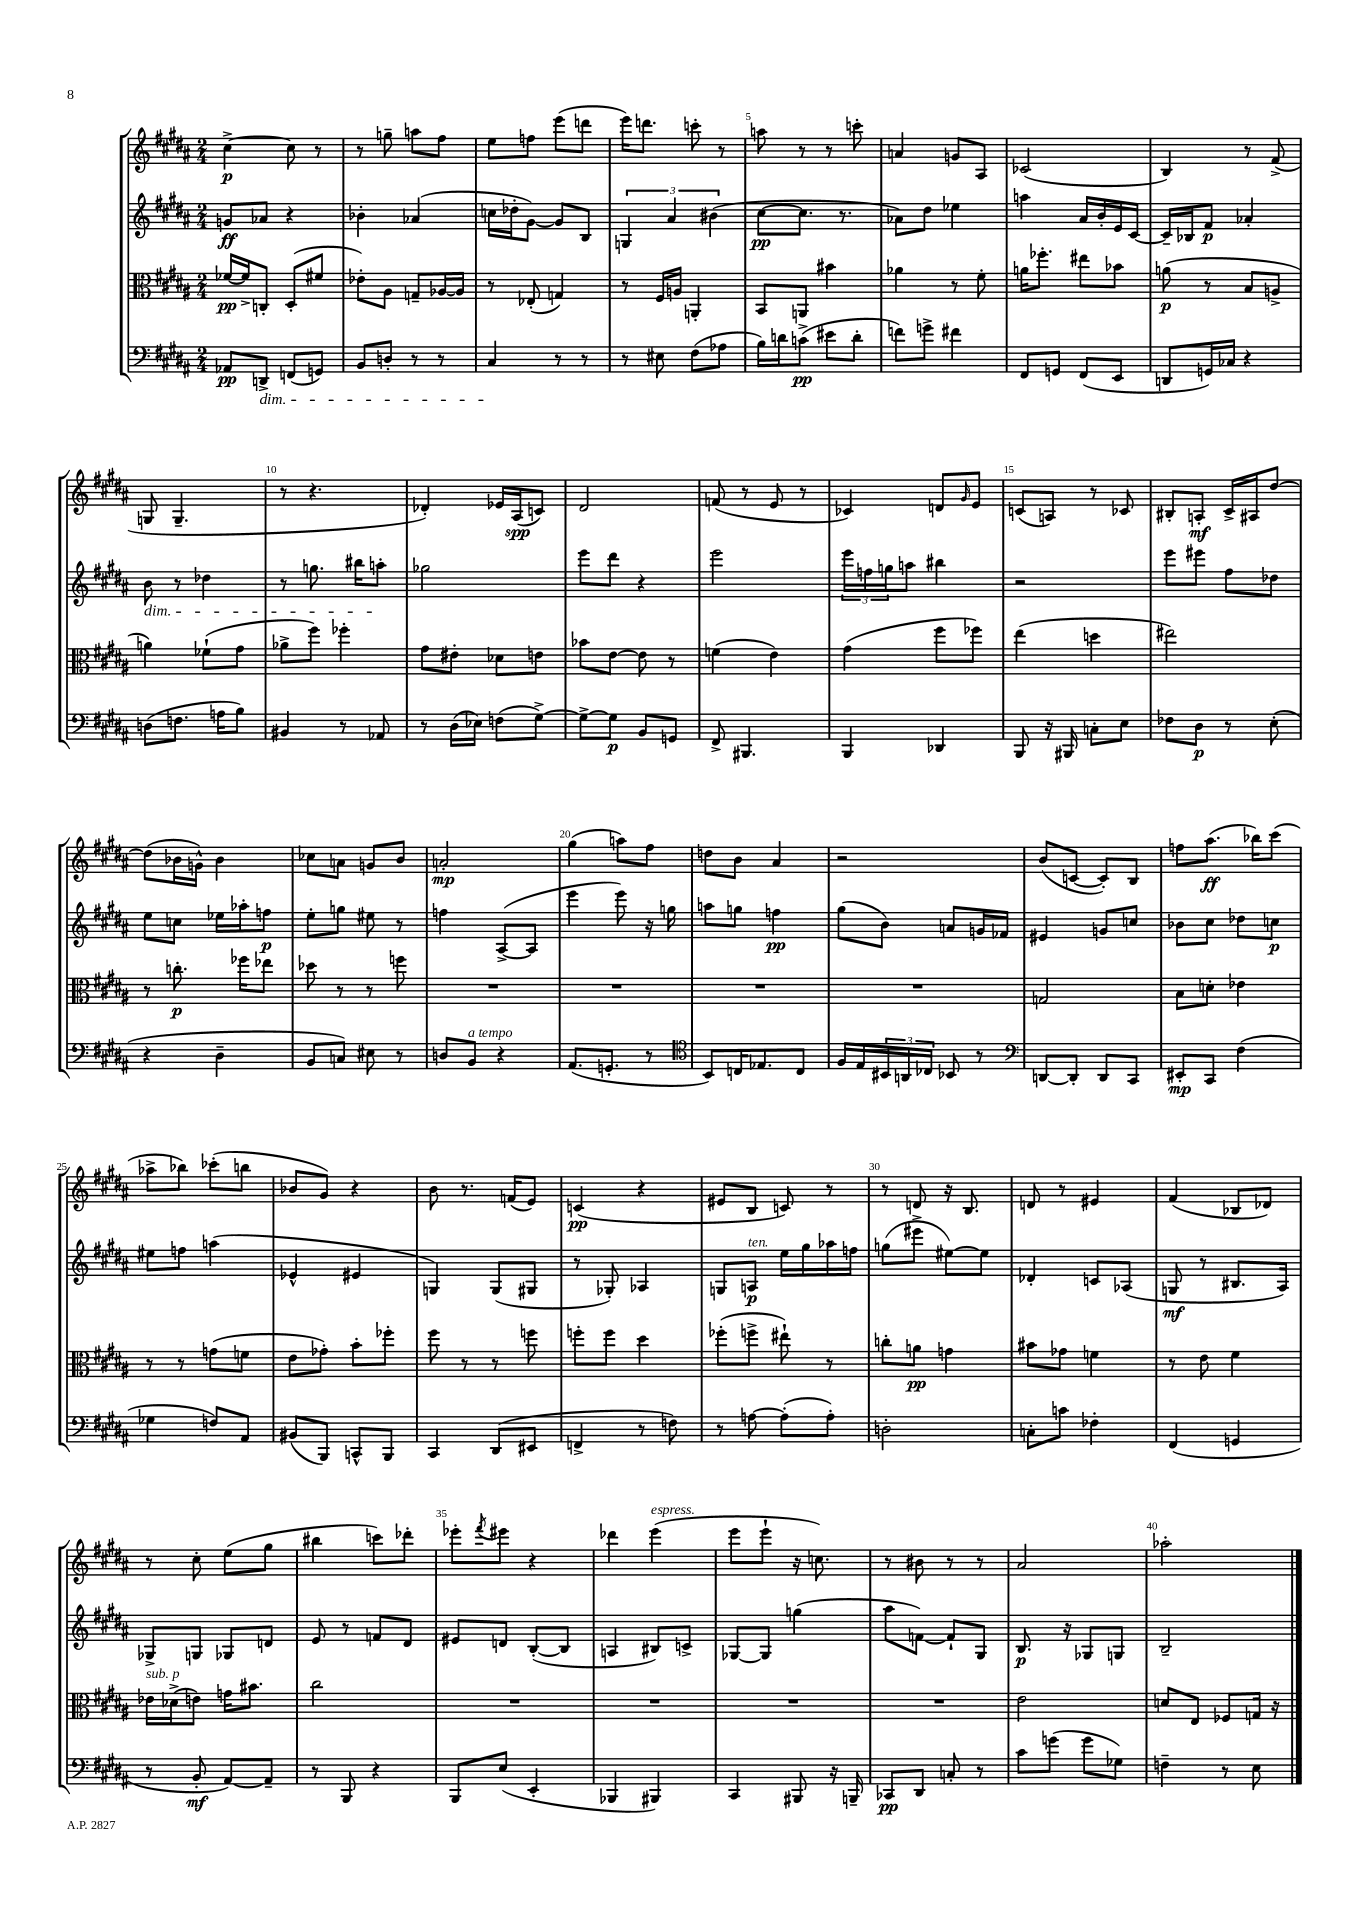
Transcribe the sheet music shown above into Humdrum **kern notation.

**kern	**kern	**kern	**kern
*staff4	*staff3	*staff2	*staff1
*clefF4	*clefC3	*clefG2	*clefG2
*k[f#c#g#d#a#]	*k[f#c#g#d#a#]	*k[f#c#g#d#a#]	*k[f#c#g#d#a#]
*M2/4	*M2/4	*M2/4	*M2/4
8AA-	[16f-	8g	[4cc#^
.	16f-^]	.	.
8DD^	8C'	8a-	.
(8FF	(8D#'	4r	8cc#]
8GG)	8f#	.	8r
=	=	=	=
8BB	8e-')	4b-'	8r
8D'	8A#	.	8gg~
8r	8G~	(4a-	8aa
8r	[16A-	.	8ff#
.	16A-]	.	.
=	=	=	=
4C#	8r	16cc	8ee
.	.	16dd-'	.
.	(8E-'	[8g#)	8ff
8r	4G)	8g#]	(8eee
8r	.	8B	8ddd
=	=	=	=
8r	8r	6G	16eee)
.	.	.	8.ddd
8E#	16F#	.	.
.	.	6a#	.
.	16A	.	.
(8F#	4AA'	.	8ccc'
.	.	(6b#	.
8A-	.	.	8r
=	=	=	=
16B)	8BB	[8cc#	8aa
16d	.	.	.
(8c^	8AA	8.cc#]	8r
8e#	4b#	.	8r
.	.	8.r	.
8d'	.	.	8ccc'
=	=	=	=
8f)	4a-	8a-)	4a
8g^	.	8dd#	.
4f#	8r	4ee-	8g
.	8f#'	.	8A#
=	=	=	=
8FF#	16a	4aa	(2c-
.	8.ff-'	.	.
8GG	.	.	.
(8FF#	8ee#	16a#	.
.	.	16b'	.
8EE	8b-	16e	.
.	.	[16c#	.
=	=	=	=
8DD	(8a	16c#~]	4B)
.	.	16B-	.
16GG)	8r	8f#	.
16C-	.	.	.
4r	8B	4a-'	8r
.	8A^	.	(8f#^
=	=	=	=
(8D	4a)	8b	8G
8.F	.	8r	4.G~
.	(8f-`	4dd-	.
16A	.	.	.
8B)	8g#	.	.
=	=	=	=
4BB#	8a-^	8r	8r
.	8ff#)	8.gg	4.r
8r	4ff-'	.	.
.	.	16bb#	.
8AA-	.	8aa'	.
=	=	=	=
8r	8g#	2gg-	4d-')
(16D#	8e#'	.	.
16E-)	.	.	.
(8F	8d-	.	16e-
.	.	.	(16A#
[8G#^)	8e	.	8c)
=	=	=	=
8G#^_	8b-	8eee	2d#
8G#]	[8e	8ddd#	.
8BB	8e]	4r	.
8GG	8r	.	.
=	=	=	=
8FF#^	(4f	2eee	(8f
4.BBB#	.	.	8r
.	4e)	.	8e
.	.	.	8r
=	=	=	=
4BBB	(4g#	24eee	4c-)
.	.	24ff	.
.	.	24gg	.
.	.	8aa	.
4DD-	8ff#	4bb#	8d
.	.	.	16qqg#
.	8ff-)	.	8e
=	=	=	=
8BBB	(4ee	2r	(8c
16r	.	.	8A)
16BBB#	.	.	.
8C'	4dd	.	8r
8E	.	.	8c-
=	=	=	=
8F-	2ee#)	8eee	8B#'
8D#	.	8eee#	8A'
8r	.	8ff#	16c#^
.	.	.	16A#
(8E'	.	8dd-	[8dd#
=	=	=	=
4r	8r	8ee	(8dd#]
.	8.cc'	8cc	16b-
.	.	.	16g^^)
4D#~	.	16ee-	4b-
.	16ff-	16aa-'	.
.	8ee-	8ff	.
=	=	=	=
8BB	8dd-	8ee'	8cc-
8C)	8r	8gg	8a
8E#	8r	8ee#	8g
8r	8ff	8r	8b
=	=	=	=
8D	2r	4ff	2a'
8BB	.	.	.
4r	.	([8A#^	.
.	.	8A#]	.
=	=	=	=
(8.AA#	2r	4eee	(4gg#
8.GG'	.	.	.
.	.	8eee)	8aa)
8r	.	16r	8ff#
.	.	16gg	.
=	=	=	=
*clefC4	*	*	*
8BB)	2r	8aa	8dd
16C	.	8gg	8b
8.E-	.	.	.
.	.	4ff	4a#
8C	.	.	.
=	=	=	=
16F#	2r	(8gg#	2r
16E	.	.	.
24BB#	.	8b)	.
24AA	.	.	.
24C-	.	.	.
8BB-	.	8a	.
8r	.	16g	.
.	.	16f-	.
=	=	=	=
*clefF4	*	*	*
[8DD	2G	4e#	(8b
8DD']	.	.	[8c
8DD	.	8g	8c'])
8CC#	.	8cc	8B
=	=	=	=
8EE#'	8B	8b-	8ff
8CC#	8d'	8cc#	(8.aa#
(4F#	4e-	8dd-	.
.	.	.	16bb-)
.	.	8cc	(8ccc#
=	=	=	=
4G-	8r	8ee#	8aa-^
.	8r	8ff	8bb-)
8F)	(8g	(4aa	(8ccc-'
8AA#	8f	.	8bb
=	=	=	=
(8BB#	8e	4e-^^	8b-
8BBB)	8g-')	.	8g#)
8CC^^	8b'	4e#	4r
8BBB	8ff-'	.	.
=	=	=	=
4CC#	8ff#	4G)	8b
.	8r	.	8.r
(8DD#	8r	(8G	.
.	.	.	(16f
8EE#	8ff	8G#	8e)
=	=	=	=
4FF^	8ff'	8r	(4c
.	8ff	8G-')	.
8r	4dd#	4A-	4r
8F)	.	.	.
=	=	=	=
8r	(8ff-'	8G	8e#
[8A	8ff^	8A	8B
(8A']	8ee#`)	16ee	8c)
.	.	16gg#	.
8A')	8r	16aa-	8r
.	.	16ff	.
=	=	=	=
2D'	8cc'	(8gg	8r
.	8a	8eee#^	8d
.	4g	[8ee#)	16r
.	.	.	8.B
.	.	8ee#]	.
=	=	=	=
8C'	8b#	4d-'	8d
8c	8g-	.	8r
4F-'	4f	8c	4e#
.	.	(8A-	.
=	=	=	=
(4FF#	8r	8G	(4f#
.	8e	8r	.
4GG	4f#	8.B#	8B-
.	.	.	8d-)
.	.	16A#)	.
=	=	=	=
8r	16e-	8G-^	8r
.	(16d-^	.	.
8BB'	8e)	8G	8cc#'
[8AA#)	16g	8G-	(8ee
.	8.b#	.	.
8AA#~]	.	8d	8gg#
=	=	=	=
8r	2cc#	8e	4bb#
8BBB	.	8r	.
4r	.	8f	8ccc)
.	.	8d#	8ddd-'
=	=	=	=
8BBB	2r	8e#	8eee-'
.	.	.	8qfff#
(8E	.	8d	8eee#
4EE'	.	([8B'	4r
.	.	8B]	.
=	=	=	=
4BBB-	2r	4A	4ddd-
4BBB#)	.	8B#)	(4eee
.	.	8c^	.
=	=	=	=
4CC#	2r	[8G-	8eee
.	.	8G-]	8eee`
8BBB#	.	(4gg	16r
.	.	.	8.cc)
16r	.	.	.
16BBB~	.	.	.
=	=	=	=
8CC-	2r	8aa#	8r
8DD#	.	[8f)	8b#
8C'	.	8f`]	8r
8r	.	8G#	8r
=	=	=	=
8c#	2e	8.B	2a#
(8g	.	.	.
.	.	16r	.
8g	.	8G-	.
8G-)	.	8G	.
=	=	=	=
4F~	8d	2B~	2aa-'
.	8E	.	.
8r	8F-	.	.
8E	16G	.	.
.	16r	.	.
==	==	==	==
*-	*-	*-	*-
